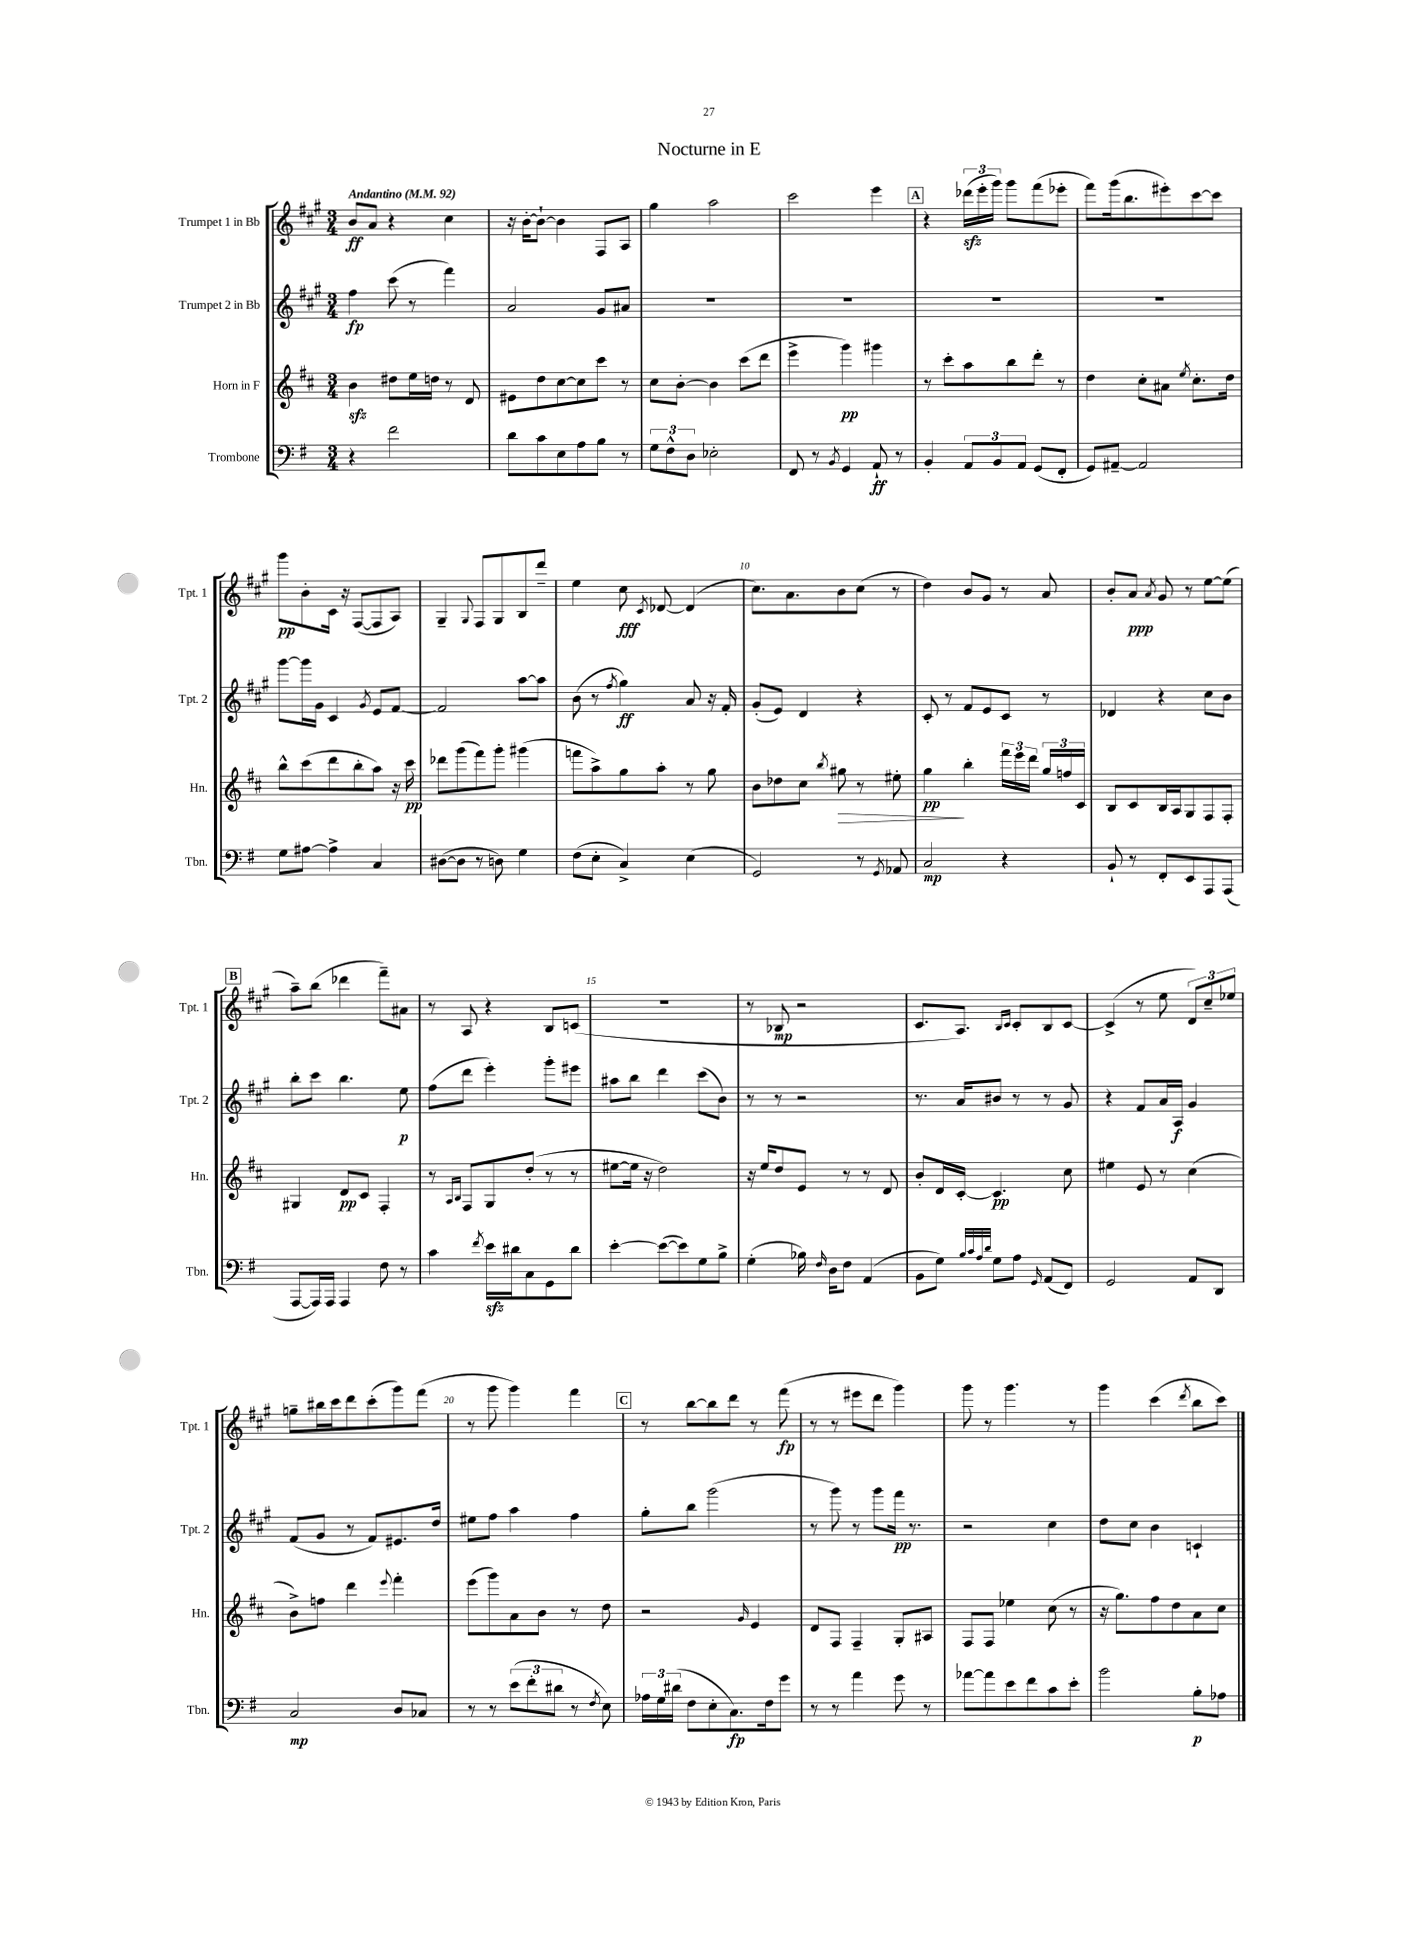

**kern	**kern	**kern	**kern
*staff4	*staff3	*staff2	*staff1
*clefF4	*clefG2	*clefG2	*clefG2
*k[f#]	*k[f#c#]	*k[f#c#g#]	*k[f#c#g#]
*M3/4	*M3/4	*M3/4	*M3/4
*MM92	*MM92	*MM92	*MM92
4r	4b	4ff#	8b
.	.	.	8a
2f#	8dd#	(8ccc#	4r
.	16ee	8r	.
.	16dd	.	.
.	8r	4fff#)	4cc#
.	8d	.	.
=	=	=	=
8d	8e#	2a	16r
.	.	.	[16b'
8c	8dd	.	8b`_
8E	[8cc#	.	4b]
8A	8cc#]	.	.
8B	8ccc#	8g#	8F#
8r	8r	8a#	8A
=	=	=	=
12G	8cc#	2.r	4gg#
12F#^^	.	.	.
.	[8b'	.	.
12D	.	.	.
2E-'	4b]	.	2aa
.	(8ccc#	.	.
.	8ddd	.	.
=	=	=	=
8FF#	4eee^	2.r	2ccc#
8r	.	.	.
8qBB	.	.	.
4GG	4ggg)	.	.
8AA`	4ggg#	.	4eee
8r	.	.	.
=	=	=	=
4BB'	8r	2.r	4r
.	8ccc#'	.	.
12AA	8aa	.	(24ddd-
.	.	.	24eee'
12BB	.	.	24ggg#)
.	8bb	.	8ggg#
12AA	.	.	.
(8GG	8ddd'	.	(8fff#
8FF#'	8r	.	8eee-'
=	=	=	=
8GG)	4dd	2.r	8fff#)
[8AA#~	.	.	(16ggg#
.	.	.	8.bb
2AA#]	8cc#'	.	.
.	8a#	.	8eee#')
.	8qee	.	.
.	8.cc#'	.	[8ccc#
.	.	.	8ccc#]
.	16dd	.	.
=	=	=	=
8G	8bb^^	[8ggg#	8ggg#
[8A#	(8ccc#	16ggg#]	8b'
.	.	16g#	.
4A#^]	8ddd	4c#	16c#
.	.	.	16r
.	8bb'	.	([8F#
.	.	8qg#	.
4C	8aa)	8e	8F#]
.	16r	[8f#	8A)
.	16ccc#	.	.
=	=	=	=
([8D#	8ddd-	2f#]	4G#~
8D#]	(8ggg	.	.
.	.	.	8qqG#
8r	8fff#)	.	8F#
8D)	8ggg'	.	8G#
4G	(4ggg#	[8aa	8B
.	.	8aa]	8ddd~
=	=	=	=
(8F#	8fff	(8b	4ee
8E'	8aa^)	8r	.
.	.	8qff#	.
4C^)	8gg	4gg#)	8cc#
.	.	.	8qc#
.	8aa'	.	[8d-
(4E	8r	8a	(4d-]
.	8gg	16r	.
.	.	16f#'	.
=	=	=	=
2GG)	8b	(8g#'	8.cc#)
.	8dd-	8e)	.
.	.	.	8.a
.	8cc#	4d	.
.	8qbb	.	.
.	8gg#	.	8b
8r	8r	4r	(8cc#
8qGG	.	.	.
8AA-	8ee#'	.	8r
=	=	=	=
2C	4gg	8c#'	4dd)
.	.	8r	.
.	4bb'	8f#	8b
.	.	8e	8g#
4r	24fff#	8c#	8r
.	24eee	.	.
.	24ddd	.	.
.	24gg	8r	8a
.	24ff	.	.
.	24c#	.	.
=	=	=	=
8BB`	8B	4d-	8b'
8r	8c#	.	8a
.	.	.	8qa
8FF#'	16B	4r	8g#
.	16A	.	.
8EE	8G	.	8r
8AAA	8F#	8cc#	[8ee
(8AAA	8F#'	8b	(8ee]
=	=	=	=
[8AAA	4G#	8bb'	8aa~)
16AAA])	.	8ccc#	(8bb
16AAA	.	.	.
4AAA	8d	4.bb	4ddd-
.	8c#	.	.
8F#	4F#'	.	8fff#~)
8r	.	8ee	8a#
=	=	=	=
4c	8r	(8ff#	8r
.	16qqA	.	.
.	16qqB	.	.
.	8F#	8ddd	8A
8qf#	.	.	.
16e	8G	4eee')	4r
16d#	.	.	.
8C	(8dd'	.	.
8GG	8r	8ggg#'	8B
8d#	8r	8eee#	(8c
=	=	=	=
[4e'	[8ee#	8aa#	2.r
.	16ee#]	8bb	.
.	16r	.	.
(8e_	2dd)	4ddd	.
8e])	.	.	.
8G	.	(8ccc#	.
8B^	.	8b)	.
=	=	=	=
(4G'	16r	8r	8r
.	16ee	.	.
.	8dd	8r	8B-
16B-)	8e	2r	2r
16qqF#	.	.	.
16D	.	.	.
8F#	8r	.	.
(4AA	8r	.	.
.	8d	.	.
=	=	=	=
8BB	8b'	8.r	8.c#
8G)	16d	.	.
.	[16c#'	16a	8.A)
32qqB	.	.	.
32qqc	.	.	.
32qqA	.	.	.
32qqd	.	.	.
8G	4.c#]	8b#	.
.	.	.	16qqB
.	.	.	16qqc#
8A	.	8r	8c#'
16qqGG	.	.	.
(8AA	.	8r	8B
8FF#)	8cc#	8g#	[8c#
=	=	=	=
2GG	4ee#	4r	(4c#^]
.	8e	8f#	8r
.	8r	16a	8ee
.	.	16A	.
8AA	(4cc#	4g#	12d)
.	.	.	12cc#~
8DD	.	.	.
.	.	.	12ee-
=	=	=	=
2C	8b^)	(8f#	8gg~
.	8ff	8g#	16bb#
.	.	.	16ccc#
.	4ddd	8r	8ddd
.	.	8f#)	(8ccc#'
.	8qqeee	.	.
8D	4fff#'	8.e#	8ggg#)
8C-	.	.	(8fff#
.	.	16dd	.
=	=	=	=
8r	(8eee	8ee#	8r
8r	8ggg)	8ff#	8ggg#
(12e	8a	4aa	4ggg#)
12f#'	.	.	.
.	8b	.	.
12d#	.	.	.
8r	8r	4ff#	4fff#
8qF#	.	.	.
8E)	8dd	.	.
=	=	=	=
24A-	2r	8gg#'	8r
24G	.	.	.
(24d#	.	.	.
8F#	.	8bb	[8bb
8E'	.	(2ggg#	8bb]
8.C)	.	.	8ddd
.	16qqg	.	.
.	4e	.	8r
16F#	.	.	.
8g	.	.	(8fff#
=	=	=	=
8r	8d	8r	8r
8r	8F#	8ggg#)	8r
4a	4F#~	8r	8eee#
.	.	8ggg#	8ddd
8g	8G'	16fff#	4ggg#)
.	.	8.r	.
8r	8A#	.	.
=	=	=	=
[8a-	8F#	2r	8ggg#
8a-]	8F#	.	8r
8e	4ee-	.	4.ggg#
8f#	.	.	.
8c	(8cc#	4cc#	.
8e'	8r	.	8r
=	=	=	=
2b	16r	8dd	4ggg#
.	8.gg)	.	.
.	.	8cc#	.
.	8ff#	4b	(4ccc#
.	8dd	.	.
.	.	.	8qddd
8B'	8a	4c`	8bb
8A-	8cc#	.	8ccc#)
==	==	==	==
*-	*-	*-	*-
